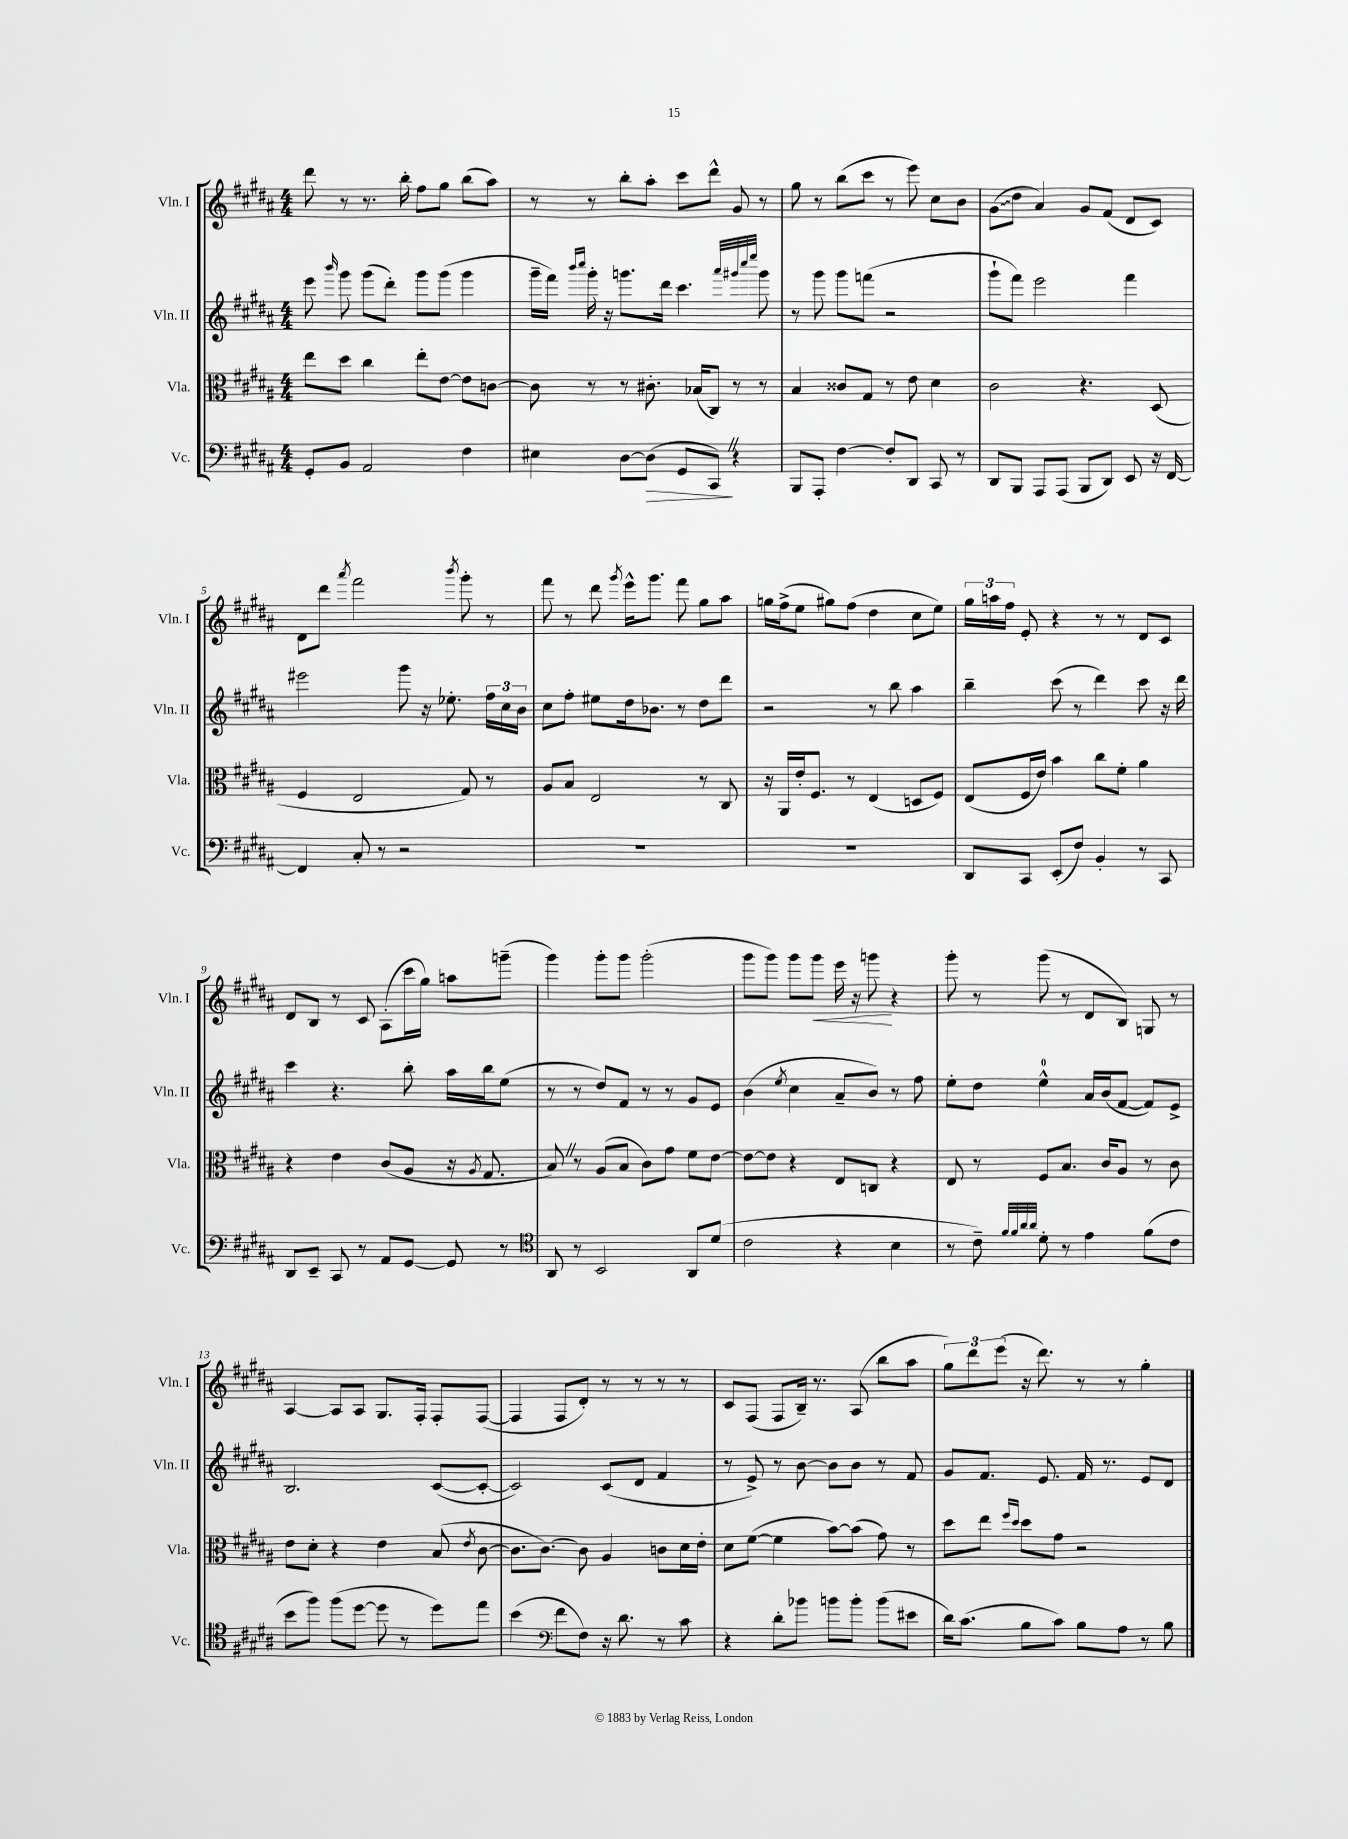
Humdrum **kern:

**kern	**kern	**kern	**kern
*staff4	*staff3	*staff2	*staff1
*clefF4	*clefC3	*clefG2	*clefG2
*k[f#c#g#d#a#]	*k[f#c#g#d#a#]	*k[f#c#g#d#a#]	*k[f#c#g#d#a#]
*M4/4	*M4/4	*M4/4	*M4/4
8GG#'	8ee	8eee	8ddd#
.	.	16qqbbb	.
8BB	8dd#	8ggg#	8r
2AA#	4cc#	(8ggg#	8.r
.	.	8ddd#')	.
.	.	.	16bb'
.	8ee'	8ggg#	8ff#
.	[8e	(8ggg#	8gg#
4F#	8e]	4ggg#	(8bb
.	[8c	.	8aa#)
=	=	=	=
4E#	8c]	16ggg#~	8r
.	.	16fff#)	.
.	.	16qqbbb	.
.	.	16qqcccc#	.
.	8r	16ggg#'	8r
.	.	16r	.
[8D#	8r	8.ggg	8bb'
(8D#]	8.c#'	.	8aa#'
.	.	16ddd#	.
8GG#	.	4.ccc#	8ccc#
.	(16B-	.	.
8CC#)	8C#)	.	8ddd#^^
4r	8r	.	8g#
.	.	32qqaaa#	.
.	.	32qqggg#	.
.	.	32qqcccc#	.
.	.	32qqeeee	.
.	8r	8ggg#	8r
=	=	=	=
8BBB	4B	8r	8gg#
8AAA#'	.	8ggg#	8r
[4F#	8c##	8ggg#	(8bb
.	8G#	(8fff	8ccc#
8F#']	8r	2r	8r
8DD#	8e	.	8eee)
8CC#	4d#	.	8cc#
8r	.	.	8b
=	=	=	=
8DD#	2c#	8ggg#`	(8g#
8BBB	.	8fff#)	8dd#
8AAA#	.	2eee	4a#)
(8AAA#	.	.	.
8BBB	4.r	.	8g#
8DD#)	.	.	(8f#
8EE	.	4fff#	8d#
16r	(8D#	.	8c#)
[16FF#	.	.	.
=	=	=	=
4FF#]	4F#	2eee#	8d#
.	.	.	8ddd#
.	.	.	8qaaa#
8C#'	2E	.	2fff#
8r	.	.	.
2r	.	8ggg#	.
.	.	16r	.
.	.	8.ee-'	.
.	.	.	8qbbb
.	8G#)	.	8ggg#'
.	8r	24ff#	8r
.	.	24cc#	.
.	.	24b	.
=	=	=	=
1r	8A#	8cc#	8fff#
.	8B	8ff#'	8r
.	2E	8ee#	8ddd#
.	.	.	8qggg#
.	.	16dd#	16eee^^
.	.	8.b-	8.ggg#
.	.	8r	8fff#
.	8r	8dd#	8gg#
.	8C#	8ddd#	8aa#
=	=	=	=
1r	16r	2r	16gg
.	16AA#	.	(16ff#^
.	16e'	.	8ee
.	8.F#	.	.
.	.	.	8gg#)
.	8r	.	(8ff#
.	(4E	8r	4dd#
.	.	8bb	.
.	8D	4aa#	8cc#
.	8F#)	.	8ee)
=	=	=	=
8DD#	(8E	4bb~	24gg#
.	.	.	24aa
.	.	.	24ff#
8CC#	16F#	.	8e'
.	16e)	.	.
(8EE'	4b	(8ccc#	4r
8F#)	.	8r	.
4BB'	8cc#	4ddd#)	8r
.	8f#'	.	8r
8r	4a#	8ccc#	8d#
8CC#	.	16r	8c#
.	.	16ddd#	.
=	=	=	=
8DD#	4r	4ccc#	8d#
8EE~	.	.	8B
8CC#	4e	4.r	8r
8r	.	.	8c#
8AA#	(8c#	.	(8A#'
[8GG#	8A#	8bb'	16ccc#
.	.	.	16gg#)
8GG#]	16r	16aa#	8aa
.	8qA#	.	.
.	8.G#	16bb	.
8r	.	(8ee	(8ggg~
=	=	=	=
*clefC4	*	*	*
8AA#	8B)	8r	4ggg#)
8r	8r	8r	.
2BB	(8A#	8dd#)	8ggg#'
.	8B	8f#	8ggg#
.	8c#)	8r	(2ggg#'
.	8g#	8r	.
8AA#	8f#	8g#	.
(8d#	[8e	8e	.
=	=	=	=
2c#	8e_	(4b	8ggg#
.	8e]	.	8ggg#)
.	.	8qee	.
.	4r	4cc#	8ggg#
.	.	.	8ggg#
4r	8E	8a#~	16eee
.	.	.	16r
.	8C	8b)	8ggg
4B	4r	8r	4r
.	.	8ff#	.
=	=	=	=
8r	8E	8ee'	8ggg#'
8c#~)	8r	8dd#	8r
32qqf#	.	.	.
32qqf#	.	.	.
32qqa#	.	.	.
32qqa#	.	.	.
8d#'	8F#	4ee^^	(8ggg#
8r	8.B	.	8r
4e	.	16a#	8d#
.	16c#	(16b	.
.	8A#	[8f#	8B)
(8f#	8r	8f#])	8G
8c#	8c#	8e^	8r
=	=	=	=
8b	8e	2.B	[4A#
8ff#)	8d#'	.	.
(8ff#	4r	.	8A#]
[8dd#	.	.	8A#
8dd#]	4e	.	8.G#
8r	.	.	.
.	.	.	16F#'
8dd#)	(8B	([8c#	8F#'
.	8qe	.	.
8ee	[8c#	8c#'_	([8F#
=	=	=	=
(4b	8.c#]	2c#])	4F#]
.	[8.c#)	.	.
*clefF4	*	*	*
8f#	.	.	8F#
8F#)	8c#]	.	8d#')
16r	4A#	(8c#	8r
8.d#	.	.	.
.	.	8d#	8r
8r	8c	4f#	8r
8c#	16d#	.	8r
.	16e'	.	.
=	=	=	=
4r	8d#	8r	8c#
.	([8f#	8e^)	(8F#
8d#'	4f#]	8r	8F#
8b-	.	[8b	16B~)
.	.	.	8.r
8b	[8b)	8b]	.
8b'	(8b]	8b	(8A#
(8b	8g#)	8r	8bb
8e#	8r	8f#	8aa#
=	=	=	=
16d#)	8dd#	8g#	12gg#)
(8.c#	.	.	.
.	.	.	12ddd#
.	8ee	8.f#	.
.	.	.	(12eee
.	16qqff#	.	.
.	16qqdd#	.	.
8B	8dd#	.	16r
.	.	8.e	8.ddd#)
8c#)	8g#	.	.
8B	2r	16f#	8r
.	.	8.r	.
8A#	.	.	8r
8r	.	8e	4gg#'
8B	.	8d#	.
==	==	==	==
*-	*-	*-	*-
